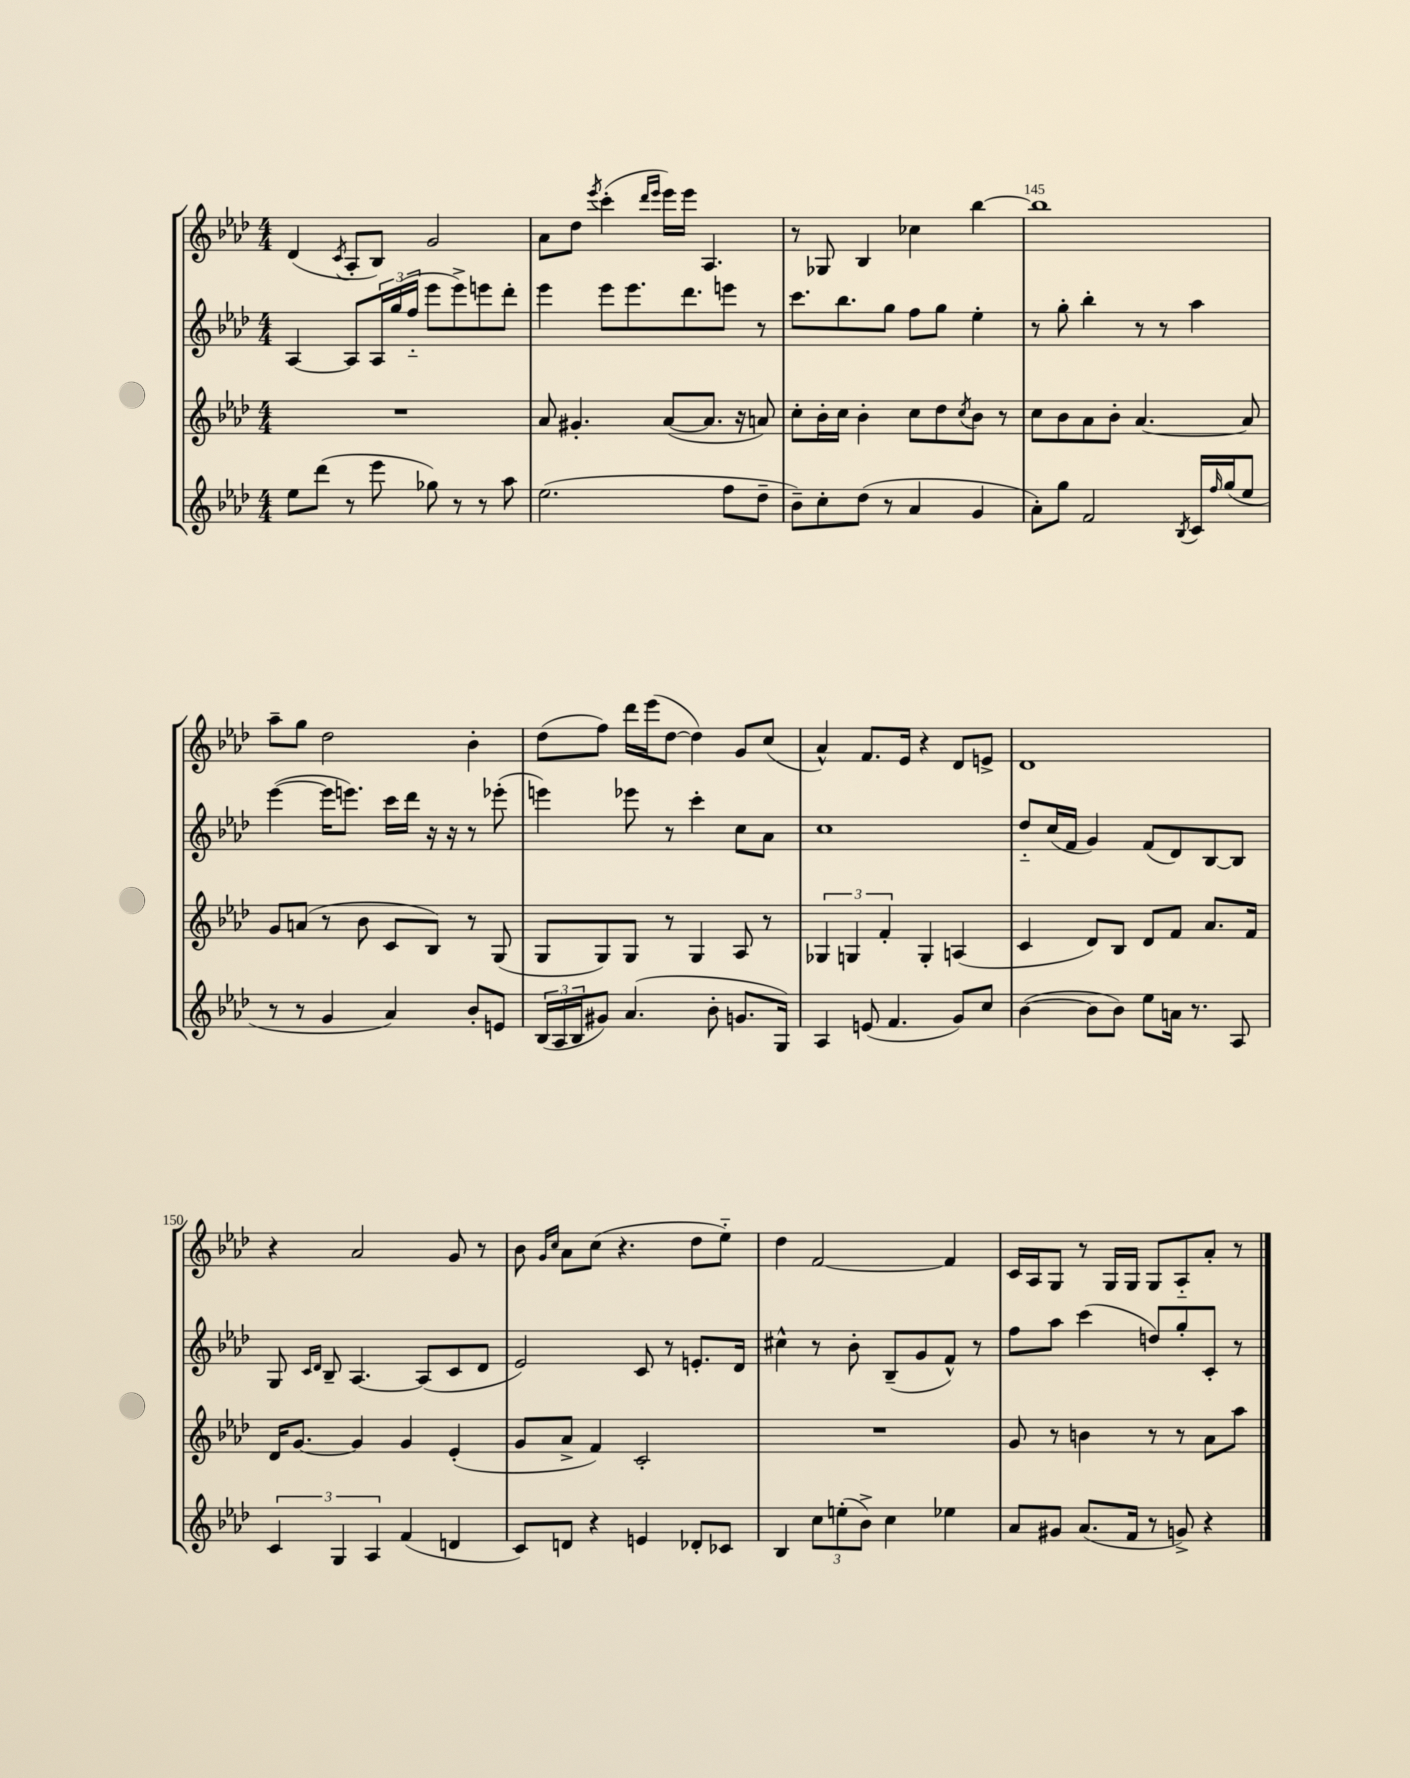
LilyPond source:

<<
\new StaffGroup <<
\new Staff = "s0" {
    \clef treble \key aes \major \numericTimeSignature \time 4/4
    des'4( \acciaccatura { c'8 } aes8-. bes8) g'2 |
    aes'8 des''8 \acciaccatura { ees'''8 } c'''4-.( \grace { des'''16 ees'''16 } ees'''16) ees'''16 aes4. |
    r8 ges8 bes4 ces''4 bes''4~ |
    bes''1 |
    aes''8-- g''8 des''2 bes'4-. |
    des''8( f''8) des'''16 ees'''16( des''8~ des''4) g'8 c''8( |
    aes'4-^) f'8. ees'16 r4 des'8 e'8-> |
    des'1 |
    r4 aes'2 g'8 r8 |
    bes'8 \grace { g'16 c''16 } aes'8 c''8( r4. des''8 ees''8-_) |
    des''4 f'2~ f'4 |
    c'16 aes16 g8 r8 g16 g16 g8 aes8-_ aes'8-. r8 \bar "|." |
}
\new Staff = "s1" {
    \clef treble \key aes \major \numericTimeSignature \time 4/4
    aes4~ aes8 \tuplet 3/2 { aes16 g''16( f''16-_ } ees'''8 ees'''8->) e'''8 des'''8-. |
    ees'''4 ees'''8 ees'''8. des'''8. e'''8 r8 |
    c'''8. bes''8. g''8 f''8 g''8 ees''4-. |
    r8 g''8-. bes''4-. r8 r8 aes''4 |
    ees'''4~( ees'''16 e'''8.) c'''16 des'''16 r16 r16 r8 ees'''8-.( |
    e'''4) ees'''8 r8 c'''4-. c''8 aes'8 |
    c''1 |
    des''8-_ c''16( f'16 g'4) f'8( des'8) bes8~ bes8 |
    g8 \grace { c'16 des'16 } bes8-- aes4.~ aes8( c'8 des'8 |
    ees'2) c'8 r8 e'8.-. des'16 |
    cis''4-^ r8 bes'8-. bes8--( g'8 f'8-^) r8 |
    f''8 aes''8 c'''4( d''8) g''8-. c'8-. r8 \bar "|." |
}
\new Staff = "s2" {
    \clef treble \key aes \major \numericTimeSignature \time 4/4
    R1 |
    aes'8 gis'4.-. aes'8~( aes'8. r16 a'8) |
    c''8-. bes'16-. c''16 bes'4-. c''8 des''8 \acciaccatura { c''8 } bes'8 r8 |
    c''8 bes'8 aes'8 bes'8-. aes'4.~ aes'8 |
    g'8 a'8( r8 bes'8 c'8 bes8) r8 g8( |
    g8 g8) g8 r8 g4 aes8 r8 |
    \tuplet 3/2 { ges4 g4 f'4-. } g4-. a4( |
    c'4 des'8) bes8 des'8 f'8 aes'8. f'16 |
    des'16 g'8.~ g'4 g'4 ees'4-.( |
    g'8 aes'8-> f'4) c'2-. |
    R1 |
    g'8 r8 b'4 r8 r8 aes'8 aes''8 \bar "|." |
}
\new Staff = "s3" {
    \clef treble \key aes \major \numericTimeSignature \time 4/4
    ees''8 des'''8( r8 ees'''8 ges''8) r8 r8 aes''8 |
    ees''2.( f''8 des''8-- |
    bes'8--) c''8-. des''8( r8 aes'4 g'4 |
    aes'8-.) g''8 f'2 \acciaccatura { bes8 } c'16 \grace { f''16 } g''16( ees''8 |
    r8 r8 g'4 aes'4) bes'8-. e'8 |
    \tuplet 3/2 { bes16( aes16 bes16 } gis'8) aes'4.( bes'8-. g'8. g16) |
    aes4 e'8( f'4. g'8) c''8 |
    bes'4~( bes'8 bes'8) ees''8 a'16 r8. aes8 |
    \tuplet 3/2 { c'4 g4 aes4 } f'4( d'4 |
    c'8) d'8 r4 e'4 des'8-. ces'8 |
    bes4 \tuplet 3/2 { c''8 e''8-.( bes'8->) } c''4 ees''4 |
    aes'8 gis'8 aes'8.( f'16 r8 g'8->) r4 \bar "|." |
}
>>
>>
\layout { \context { \Score currentBarNumber = #142 \override BarNumber.break-visibility = ##(#f #t #t) barNumberVisibility = #(every-nth-bar-number-visible 5) } }
